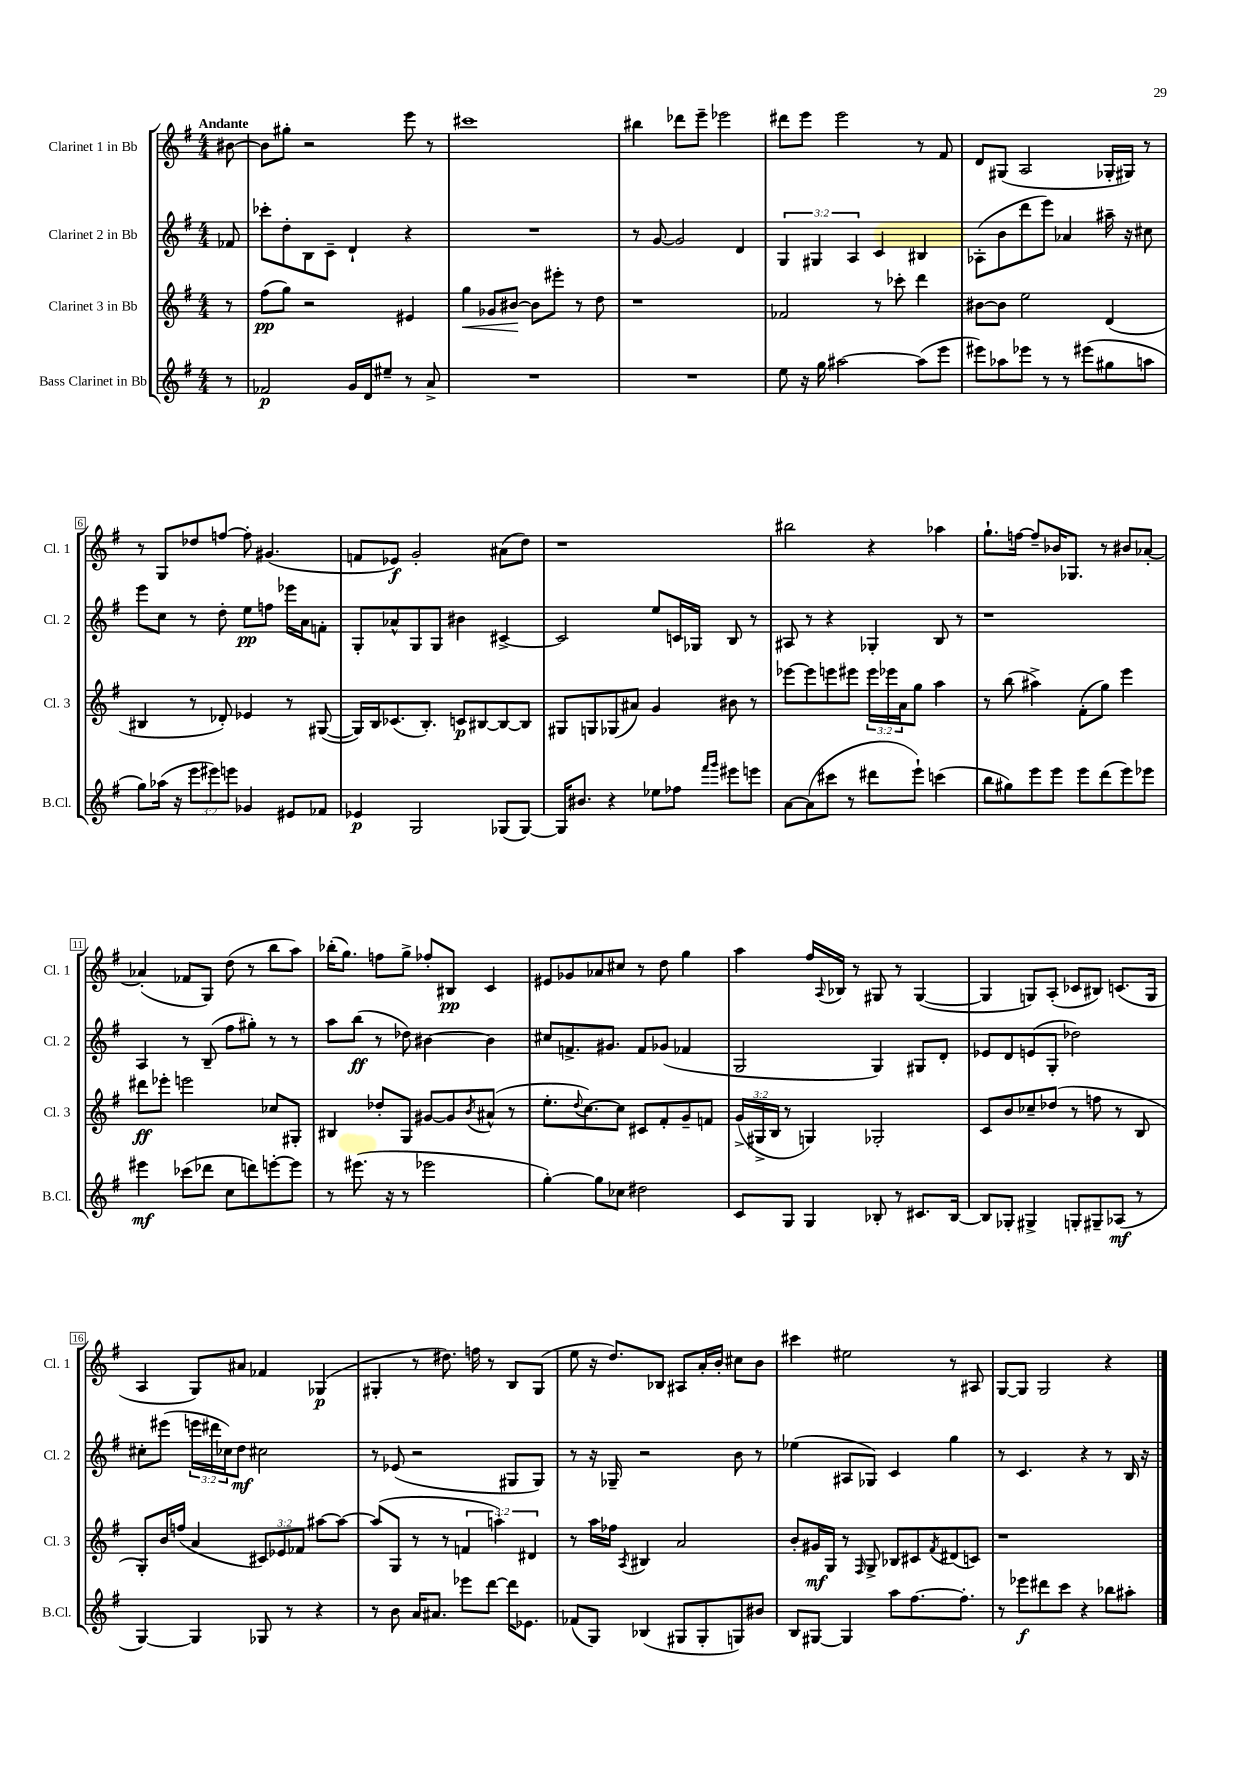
<<
\new StaffGroup <<
\new Staff = "s0" \with { instrumentName = "Clarinet 1 in Bb" shortInstrumentName = "Cl. 1" } {
    \clef treble \key g \major \numericTimeSignature \time 4/4 \partial 8 \tempo "Andante"
    bis'8~ |
    bis'8 gis''8-. r2 e'''8 r8 |
    cis'''1 |
    bis''4 des'''8 e'''8-- ees'''2 |
    dis'''8 e'''8 e'''2 r8 fis'8 |
    d'8 gis8( a2 ges16-. gis16) r8 |
    r8 g8 des''8 f''8~ f''8-. gis'4.( |
    f'8 ees'8\f) g'2-. ais'8( d''8) |
    r1 |
    bis''2 r4 aes''4 |
    g''8.-! f''16~ f''8-- bes'16 ges8. r8 bis'8 aes'8~-. |
    aes'4-.( fes'8 g8) d''8( r8 b''8 a''8) |
    bes''16-.( g''8.) f''8 g''8-> fes''8-. bis8\pp c'4 |
    eis'8 ges'8 aes'8 cis''8 r8 d''8 g''4 |
    a''4 fis''16 \appoggiatura { a8 } bes16 r8 gis8 r8 gis4~( |
    gis4 g8) a8-.( ces'8 bis8) c'8.( g16 |
    a4 g8) ais'8 fes'4 ges4\p( |
    gis4-. r8 dis''8.) f''16 r8 b8 gis8( |
    e''8 r16 d''8.) bes8 ais8 a'16-. b'16-. cis''8 b'8 |
    cis'''4 eis''2 r8 ais8 |
    g8~ g8 g2 r4 \bar "|." |
}
\new Staff = "s1" \with { instrumentName = "Clarinet 2 in Bb" shortInstrumentName = "Cl. 2" } {
    \clef treble \key g \major \numericTimeSignature \time 4/4 \override Staff.TupletNumber.text = #tuplet-number::calc-fraction-text \partial 8
    fes'8 |
    ces'''8-. d''8-. b8 c'8-- d'4-! r4 |
    R1 |
    r8 g'8~ g'2 d'4 |
    \tuplet 3/2 { g4 gis4 a4 } c'4 bis4 |
    aes8-.( b'8 d'''8 e'''8) aes'4 ais''16-- r16 cis''8 |
    e'''8 c''8 r8 d''8-. e''8\pp f''8 ees'''16 a'16 f'8-. |
    g8-. aes'8-^ g8 g8 bis'4 cis'4~-> |
    cis'2 e''8 c'16 ges16 b8 r8 |
    ais8 r8 r4 ges4-. b8 r8 |
    r1 |
    a4 r8 b8--( fis''8 gis''8-.) r8 r8 |
    a''8 b''8\ff( r8 des''8) bis'4~ bis'4 |
    cis''8 f'8.-> gis'8. f'8 ges'8( fes'4 |
    g2 g4) gis8 d'8-. |
    ees'8 d'8 e'8( g8-. des''2) |
    cis''8-. eis'''8( \tuplet 3/2 { e'''16 dis'''16 ces''16) } d''8\mf cis''2 |
    r8 ees'8( r2 gis8 gis8) |
    r8 r16 ges16-- r2 b'8 r8 |
    ees''4( ais8 ges8) c'4 g''4 |
    r8 c'4. r4 r8 b16 r16 \bar "|." |
}
\new Staff = "s2" \with { instrumentName = "Clarinet 3 in Bb" shortInstrumentName = "Cl. 3" } {
    \clef treble \key g \major \numericTimeSignature \time 4/4 \override Staff.TupletNumber.text = #tuplet-number::calc-fraction-text \partial 8
    r8 |
    fis''8\pp( g''8) r2 eis'4 |
    g''4\< ges'8 bis'8~\! bis'8 eis'''8-. r8 d''8 |
    r1 |
    fes'2 r8 ces'''8-. d'''4 |
    bis'8~ bis'8 e''2 d'4( |
    bis4 r8 des'8-.) ees'4 r8 gis8~( |
    gis16) b16 ces'8.( b8.-.) c'8\p bis8~ bis8~ bis8 |
    gis8 g8 ges8( ais'8) g'4 bis'8 r8 |
    ees'''8~ ees'''8 e'''8 eis'''8 \tuplet 3/2 { eis'''16 ees'''16 a'16 } g''8 a''4 |
    r8 b''8( ais''4->) fis'8-.( g''8) e'''4 |
    dis'''8\ff ees'''8-. e'''2 ces''8 gis8-. |
    bis4 des''8-. g8 gis'8~ gis'8 \acciaccatura { b'8 } ais'8-^( r8 |
    e''8.-. \appoggiatura { d''8 } c''8.~) c''8 cis'8 fis'8-. g'8-- f'8 |
    \tuplet 3/2 { g'16->( gis16-> b16 } r8 g4) ges2-. |
    c'8 b'8 ces''8-- des''8( r8 f''8 r8 b8 |
    g8-.) b'16 f''16( a'4 \tuplet 3/2 { cis'8) ees'8 fes'8 } ais''8~ ais''8~ |
    ais''8( g8 r8 r8 \tuplet 3/2 { f'4 a''4-.) dis'4 } |
    r8 a''16 fes''16 \acciaccatura { a8 } bis4 a'2 |
    b'8-. gis'16\mf g16 r8 \grace { fis16 } g8-> bes8 cis'8 \acciaccatura { fis'8 } dis'8( c'8) |
    r1 \bar "|." |
}
\new Staff = "s3" \with { instrumentName = "Bass Clarinet in Bb" shortInstrumentName = "B.Cl." } {
    \clef treble \key g \major \numericTimeSignature \time 4/4 \override Staff.TupletNumber.text = #tuplet-number::calc-fraction-text \partial 8
    r8 |
    fes'2\p g'16 d'16 eis''8-- r8 a'8-> |
    R1 |
    R1 |
    e''8 r16 g''16 ais''2~ ais''8( e'''8 |
    eis'''8) aes''8 ees'''8 r8 r8 eis'''8( gis''8 a''8 |
    g''8) aes''16( r16 \tuplet 3/2 { e'''8 eis'''8) e'''8 } ges'4 eis'8 fes'8 |
    ees'4\p g2 ges8( ges8~) |
    ges16 bis'8. r4 ees''8 fes''8 \grace { fis'''16 g'''16 } eis'''8 e'''8 |
    a'8~ a'8( cis'''8 r8 dis'''8 e'''8-!) c'''4( |
    b''8 gis''8) e'''8 e'''8 e'''8 d'''8( e'''8) ees'''8 |
    eis'''4\mf ces'''8( des'''8 c''8 d'''8) e'''8~-. e'''8 |
    r8 eis'''8.( r16 r8 ees'''2 |
    g''4~-.) g''8 ces''8 dis''2 |
    c'8 g8 g4 bes8-. r8 cis'8. bes16~ |
    bes8 ges8-. gis4-> g8-. gis8-- aes8\mf( r8 |
    g4~) g4 ges8 r8 r4 |
    r8 b'8 a'16 ais'8. ees'''8 d'''8~ d'''16 ees'8. |
    fes'8( g8) bes4( gis8 gis8-. g8) bis'8 |
    b8 gis8~ gis4 a''8 fis''8.~ fis''8.-. |
    r8 ees'''8\f dis'''8 c'''8 r4 bes''8 ais''8-. \bar "|." |
}
>>
>>
\layout { \context { \Score \override BarNumber.stencil = #(make-stencil-boxer 0.1 0.3 ly:text-interface::print) } }
